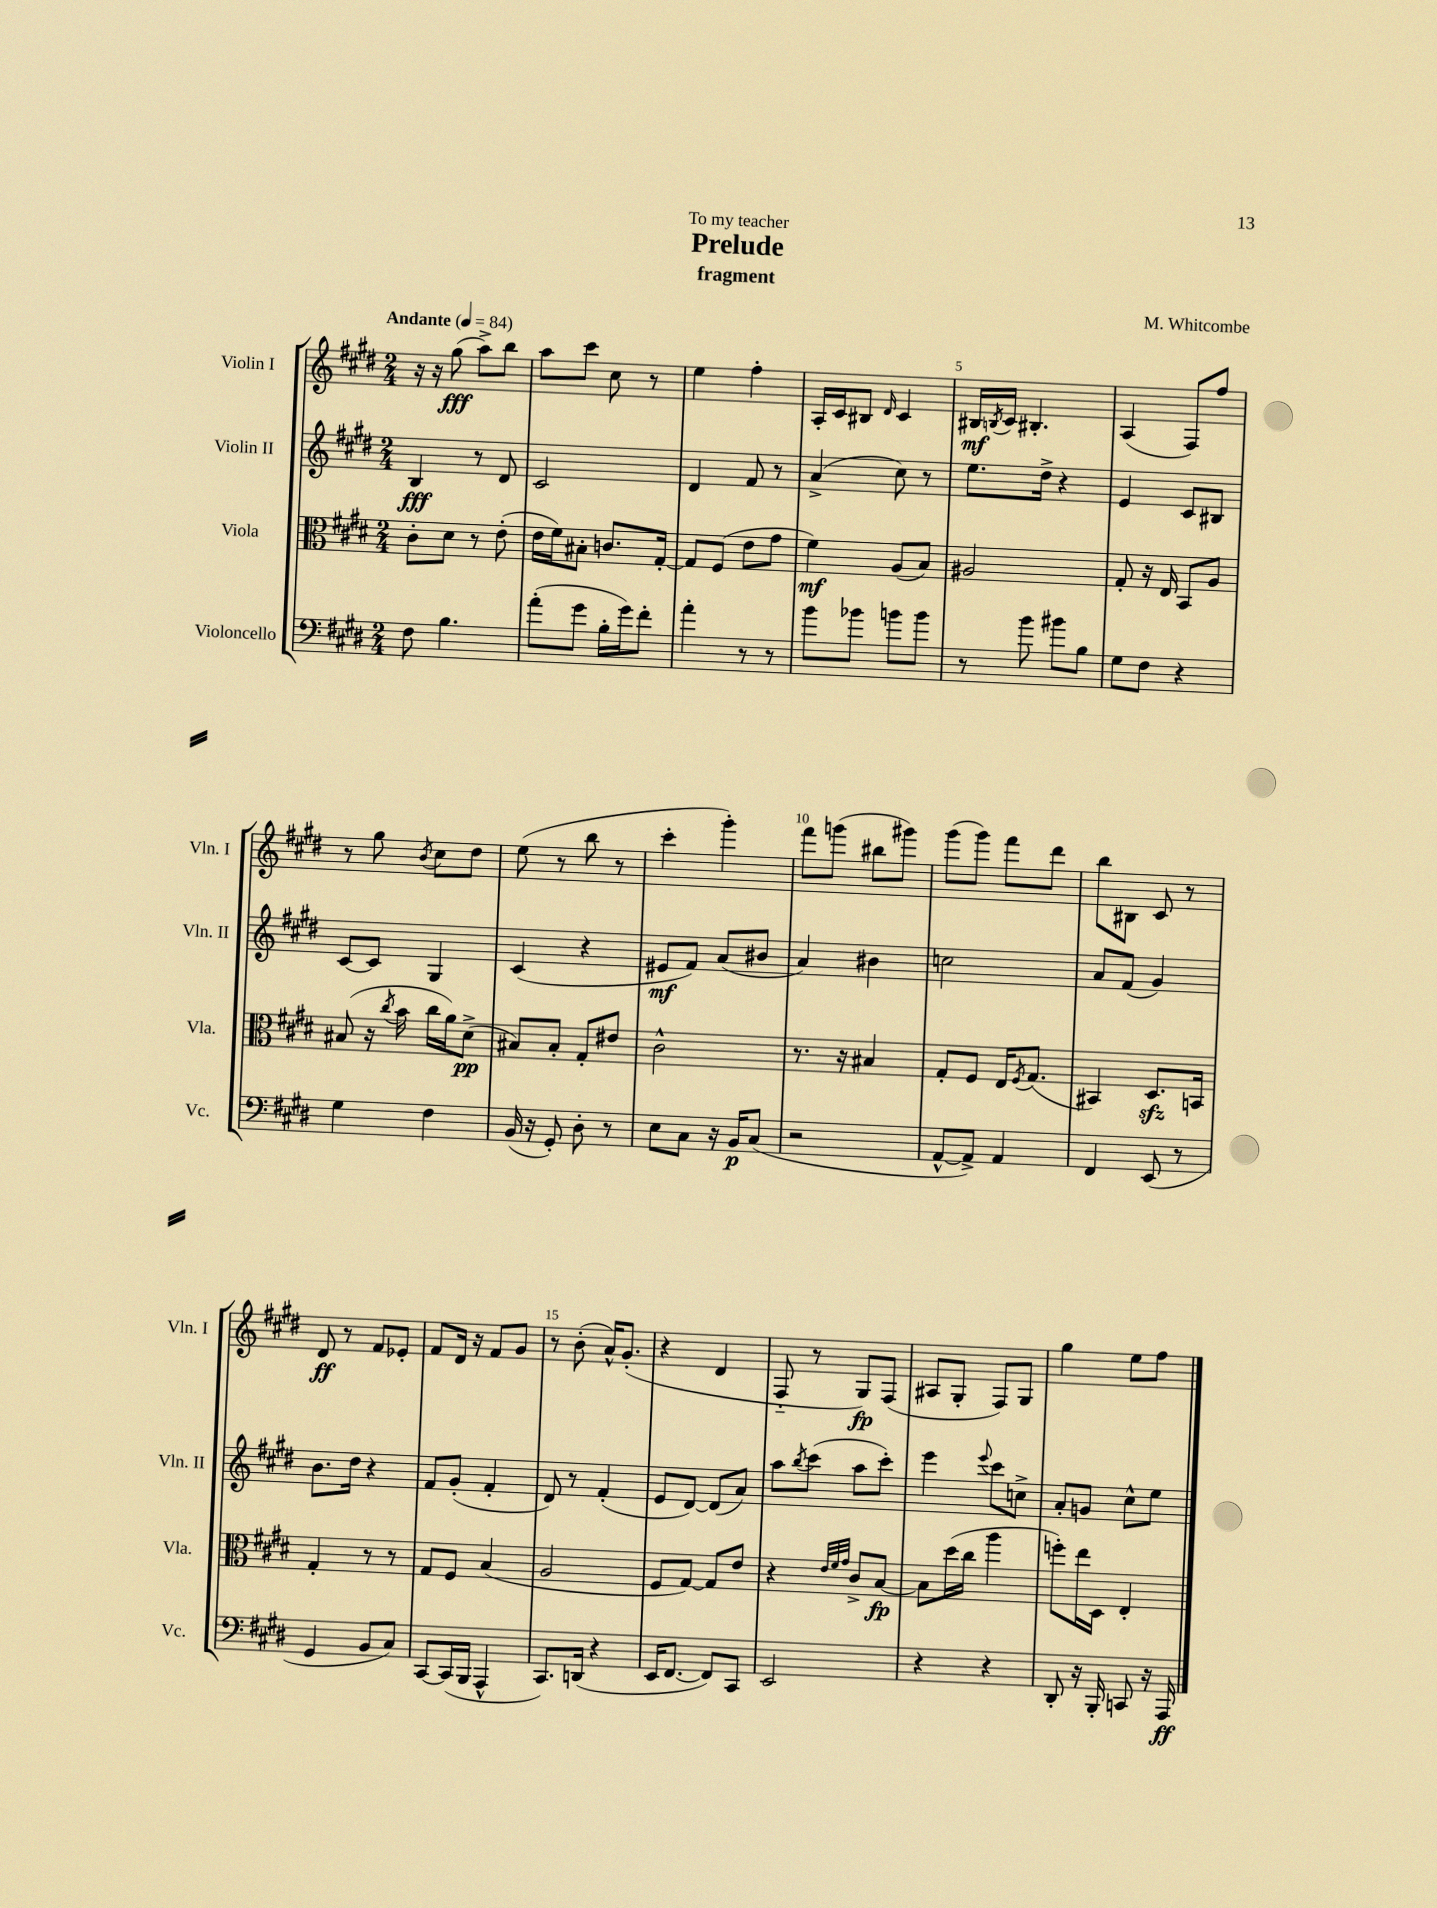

**kern	**dynam	**kern	**dynam	**kern	**dynam	**kern	**dynam
*part4	*part4	*part3	*part3	*part2	*part2	*part1	*part1
*staff4	*staff4	*staff3	*staff3	*staff2	*staff2	*staff1	*staff1
*I"Violoncello	*	*I"Viola	*	*I"Violin II	*	*I"Violin I	*
*I'Vc.	*	*I'Vla.	*	*I'Vln. II	*	*I'Vln. I	*
*clefF4	*	*clefC3	*	*clefG2	*	*clefG2	*
*k[f#c#g#d#]	*	*k[f#c#g#d#]	*	*k[f#c#g#d#]	*	*k[f#c#g#d#]	*
*M2/4	*	*M2/4	*	*M2/4	*	*M2/4	*
*MM84	*	*MM84	*	*MM84	*	*MM84	*
=1	=1	=1	=1	=1	=1	=1	=1
!	!	!	!	!	!	!LO:TX:a:B:t=Andante	!
8F#\	.	8c#'\L	.	4B/	fff	16r	.
.	.	.	.	.	.	16r	.
4.B\	.	8d#\J	.	.	.	(8gg#\	fff
.	.	8r	.	8r	.	8aa^\L)	.
.	.	(8e'\	.	8d#/	.	8bb\J	.
=2	=2	=2	=2	=2	=2	=2	=2
(8a'\L	.	16e\LL	.	2c#/	.	8aa\L	.
.	.	16f#\J)	.	.	.	.	.
8g#\J	.	8B#X'\J	.	.	.	8ccc#\J	.
16B'\LL	.	8.cn/L	.	.	.	8cc#\	.
16g#\J)	.	.	.	.	.	.	.
8f#'\J	.	.	.	.	.	8r	.
.	.	[16G#'/Jk	.	.	.	.	.
=3	=3	=3	=3	=3	=3	=3	=3
4a'\	.	8G#/L]	.	4d#/	.	4ee\	.
.	.	(8F#/J	.	.	.	.	.
8r	.	8e\L	.	8f#/	.	4ff#'\	.
8r	.	8g#\J	.	8r	.	.	.
=4	=4	=4	=4	=4	=4	=4	=4
8b\L	.	4f#\)	mf	(4a^/	.	16A'/LL	.
.	.	.	.	.	.	16c#/J	.
8b-X\J	.	.	.	.	.	8B#X/J	.
.	.	.	.	.	.	16qqd#/	.
8bn\L	.	(8A/L	.	8cc#\)	.	4c#/	.
8b\J	.	8B/J)	.	8r	.	.	.
=5	=5	=5	=5	=5	=5	=5	=5
8r	.	2A#X/	.	8.ee\L	.	16B#X/LL	mf
.	.	.	.	.	.	8qBn/	.
.	.	.	.	.	.	16c#/JJ	.
8b\	.	.	.	.	.	4.B#X'/	.
.	.	.	.	16dd#^\Jk	.	.	.
8b#X\L	.	.	.	4r	.	.	.
8B\J	.	.	.	.	.	.	.
=6	=6	=6	=6	=6	=6	=6	=6
8G#\L	.	8G#'/	.	4e/	.	(4A/	.
8F#\J	.	16r	.	.	.	.	.
.	.	16E/	.	.	.	.	.
4r	.	8BB/L	.	8c#/L	.	8F#/L)	.
.	.	8A/J	.	8B#X/J	.	8ff#/J	.
!!LO:LB:g=z
=7	=7	=7	=7	=7	=7	=7	=7
4G#\	.	(8B#X/	.	[8c#/L	.	8r	.
.	.	16r	.	8c#/J]	.	8gg#\	.
.	.	8qcc#/	.	.	.	.	.
.	.	16b\	.	.	.	.	.
.	.	.	.	.	.	8qb/	.
4F#\	.	16cc#\LL	.	4G#/	.	8cc#\L	.
.	.	16a\J)	.	.	.	.	.
.	.	(8d#^\J	pp	.	.	8dd#\J	.
=8	=8	=8	=8	=8	=8	=8	=8
(16BB/	.	8B#X/L)	.	(4c#/	.	(8ee\	.
16r	.	.	.	.	.	.	.
8GG#'/)	.	8B#'/J	.	.	.	8r	.
8D#'\	.	8G#'/L	.	4r	.	8bb\	.
8r	.	8e#X/J	.	.	.	8r	.
=9	=9	=9	=9	=9	=9	=9	=9
8E\L	.	2c#^^\	.	8e#X/L	mf	4ccc#'\	.
8C#\J	.	.	.	8f#/J)	.	.	.
16r	.	.	.	(8a/L	.	4ggg#'\)	.
16BB/KL	p	.	.	.	.	.	.
(8C#/J	.	.	.	8b#X/J	.	.	.
=10	=10	=10	=10	=10	=10	=10	=10
2r	.	8.r	.	4a/)	.	8fff#\L	.
.	.	.	.	.	.	(8gggn\J	.
.	.	16r	.	.	.	.	.
.	.	4B#X/	.	4b#X\	.	8bb#X\L	.
.	.	.	.	.	.	8ggg#X\J)	.
=11	=11	=11	=11	=11	=11	=11	=11
[8AA^^/L	.	8G#'/L	.	2ccn\	.	(8ggg#\L	.
8AA^/J])	.	8F#/J	.	.	.	8ggg#\J)	.
4AA/	.	16E/KL	.	.	.	8fff#\L	.
.	.	8qF#/	.	.	.	.	.
.	.	(8.G#/J	.	.	.	.	.
.	.	.	.	.	.	8ddd#\J	.
=12	=12	=12	=12	=12	=12	=12	=12
4FF#/	.	4BB#X/)	.	8a/L	.	8bb\L	.
.	.	.	.	(8f#/J	.	8B#X\J	.
(8EE/	.	8.D#zz/L	.	4g#/)	.	8c#/	.
8r	.	.	.	.	.	8r	.
.	.	16BBn/Jk	.	.	.	.	.
!!LO:LB:g=z
=13	=13	=13	=13	=13	=13	=13	=13
4GG#/	.	4G#'/	.	8.b\L	.	8d#/	ff
.	.	.	.	.	.	8r	.
.	.	.	.	16dd#\Jk	.	.	.
8BB/L	.	8r	.	4r	.	8f#/L	.
8C#/J)	.	8r	.	.	.	8e-X'/J	.
=14	=14	=14	=14	=14	=14	=14	=14
[8CC#/L	.	8G#/L	.	8f#/L	.	8f#/L	.
(16CC#/L]	.	8F#/J	.	(8g#'/J	.	16d#/Jk	.
16BBB/JJ	.	.	.	.	.	16r	.
4AAA^^/	.	(4B/	.	4f#'/	.	8f#/L	.
.	.	.	.	.	.	8g#/J	.
=15	=15	=15	=15	=15	=15	=15	=15
8.CC#/L)	.	2A/	.	8d#/)	.	8r	.
.	.	.	.	8r	.	(8b'\	.
(16DDn/Jk	.	.	.	.	.	.	.
4r	.	.	.	(4f#'/	.	16a^^/KL)	.
.	.	.	.	.	.	(8.g#'/J	.
=16	=16	=16	=16	=16	=16	=16	=16
16EE/KL	.	8F#/L	.	8e/L	.	4r	.
[8.FF#/J	.	.	.	.	.	.	.
.	.	[8G#/J)	.	[8d#/J)	.	.	.
8FF#/L])	.	8G#/L]	.	(8d#/L]	.	4d#/	.
8CC#/J	.	8e/J	.	8a/J)	.	.	.
=17	=17	=17	=17	=17	=17	=17	=17
2EE/	.	4r	.	8aa\L	.	8F#/	.
.	.	.	.	8qbb/	.	.	.
.	.	.	.	(8ccc#\J	.	8r	.
.	.	32qqe/LLL	.	.	.	.	.
.	.	32qqf#/	.	.	.	.	.
.	.	32qqg#/JJJ	.	.	.	.	.
.	.	8c#^/L	.	8aa\L	.	8G#/L)	fp
.	.	[8B/J	fp	8ccc#'\J)	.	(8F#/J	.
=18	=18	=18	=18	=18	=18	=18	=18
4r	.	8B\L]	.	4eee\	.	8A#X/L	.
.	.	(16dd#\L	.	.	.	8G#'/J	.
.	.	16cc#\JJ	.	.	.	.	.
.	.	.	.	8qqeee/	.	.	.
4r	.	4aa\	.	8ccc#\L	.	8F#/L)	.
.	.	.	.	8ccn^\J	.	8G#/J	.
=19	=19	=19	=19	=19	=19	=19	=19
8DD#'/	.	8ffn'\L)	.	8a'/L	.	4gg#\	.
16r	.	16ee\L	.	8gn/J	.	.	.
16BBB'/	.	16D#\JJ	.	.	.	.	.
8CCn/	.	4E'/	.	8cc#^^\L	.	8ee\L	.
16r	.	.	.	8ee\J	.	8ff#\J	.
16AAA/	ff	.	.	.	.	.	.
==	==	==	==	==	==	==	==
*-	*-	*-	*-	*-	*-	*-	*-
